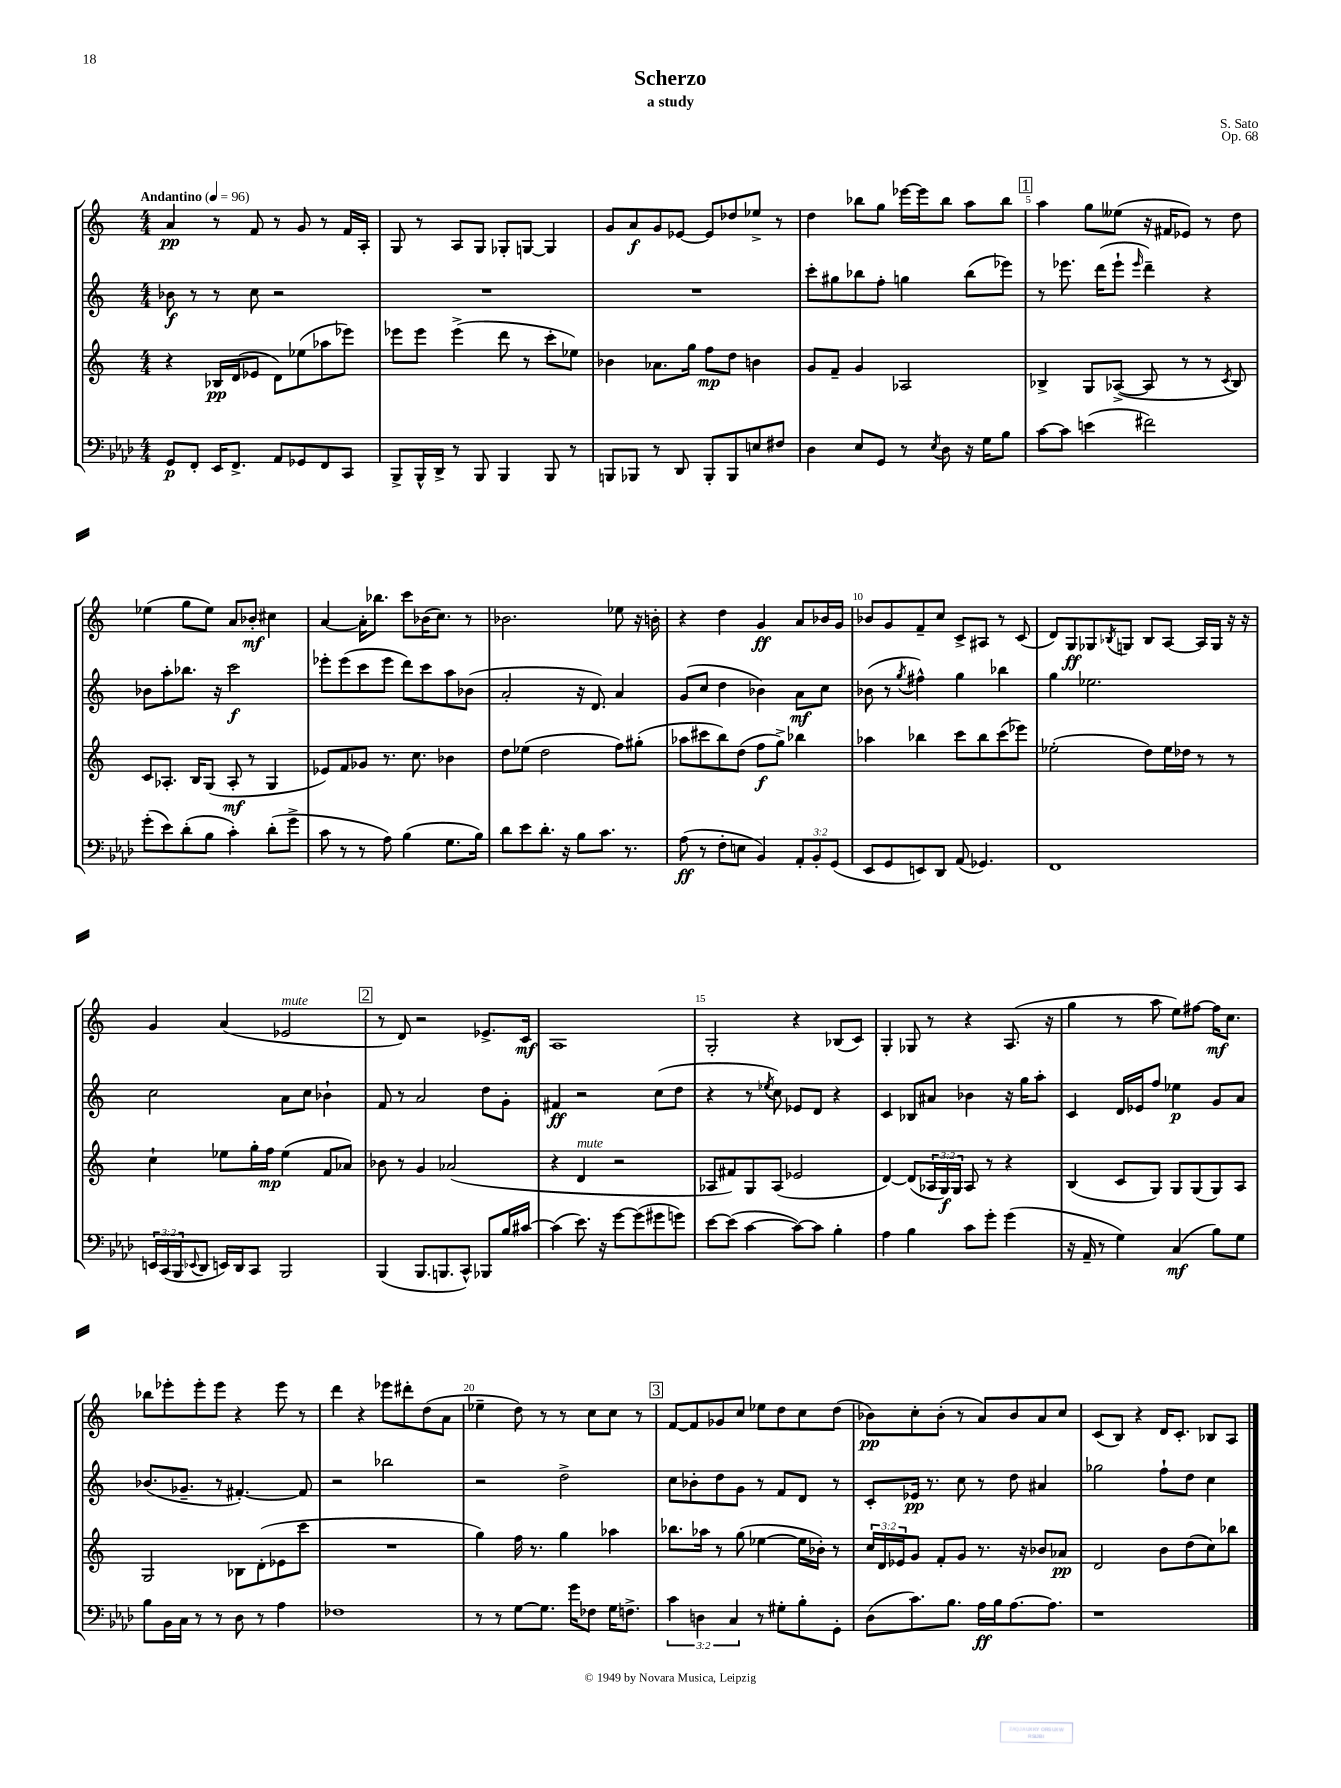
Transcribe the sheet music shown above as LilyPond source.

\header { title = "Scherzo" composer = "S. Sato" subtitle = "a study" opus = "Op. 68" }
<<
\new StaffGroup <<
\new Staff = "s0" {
    \clef treble \key c \major \numericTimeSignature \time 4/4 \tempo "Andantino" 4 = 96
    a'4\pp r8 f'8 r8 g'8 r8 f'16 a16-. |
    g8 r8 a8 g8 ges8-. g8~ g4 |
    g'8 a'8\f g'8 ees'8~ ees'8 des''8 ees''8-> r8 |
    d''4 bes''8 g''8 ees'''16~ ees'''16 bes''8 a''8 bes''8 |
    \mark \markup { \box "1" } a''4 g''8 eeses''8( r16 fis'16 ees'8) r8 d''8 |
    ees''4( g''8 ees''8) a'8 bes'8-.\mf cis''4 |
    a'4~ a'16-. bes''8. c'''8 bes'16( c''8.) r8 |
    bes'2. ees''8 r16 b'16-. |
    r4 d''4 g'4\ff a'8 bes'16 g'16 |
    bes'8 g'8 f'8-- c''8 c'8-> ais8 r8 c'8( |
    d'8) g8\ff ges8 \acciaccatura { bes8 } g8 bes8 a8~ a16 g16 r16 r16 |
    g'4 a'4( ees'2^\markup { \italic "mute" } |
    \mark \markup { \box "2" } r8 d'8) r2 ees'8.-> c'16\mf |
    a1 |
    g2-. r4 bes8( c'8) |
    g4-. ges8 r8 r4 a8.( r16 |
    g''4 r8 a''8 e''8) fis''8~ fis''16\mf c''8. |
    bes''8 ees'''8-. ees'''8-. ees'''8 r4 ees'''8 r8 |
    d'''4 r4 ees'''8 dis'''8-. d''8( a'8 |
    ees''4-- d''8) r8 r8 c''8 c''8 r8 |
    \mark \markup { \box "3" } f'8~ f'8 ges'8 c''8 ees''8 d''8 c''8 d''8( |
    bes'8\pp) c''8-. bes'8-.( r8 a'8) bes'8 a'8 c''8 |
    c'8( b8) r4 d'16 c'8.-. bes8 a8 \bar "|." |
}
\new Staff = "s1" {
    \clef treble \key c \major \numericTimeSignature \time 4/4
    bes'8\f r8 r8 c''8 r2 |
    R1 |
    R1 |
    c'''8-. gis''8 bes''8 f''8-. g''4 bes''8( ees'''8) |
    \mark \markup { \box "1" } r8 ees'''8. d'''16( ees'''8-! \grace { ees'''16 } d'''4--) r4 |
    bes'8 a''8-. bes''8. r16 c'''2\f |
    ees'''8-. ees'''8( c'''8 ees'''8 d'''8) c'''8 a''8 bes'8( |
    a'2-. r16 d'8.) a'4 |
    g'8( c''8 d''4 bes'4) a'8\mf c''8 |
    bes'8( r8 \acciaccatura { g''8 } fis''4-^) g''4 bes''4 |
    g''4 ees''2. |
    c''2 a'8 c''8 bes'4-! |
    \mark \markup { \box "2" } f'8 r8 a'2 d''8 g'8-. |
    fis'4\ff r2 c''8( d''8 |
    r4 r8 \acciaccatura { ees''8 } c''8) ees'8 d'8 r4 |
    c'4 bes8 ais'8 bes'4 r16 g''16 a''8-. |
    c'4 d'16 ees'16 f''8 ees''4\p g'8 a'8 |
    bes'8.( ges'8.-- r8 fis'4.~-.) fis'8 |
    r2 bes''2 |
    r2 d''2-> |
    \mark \markup { \box "3" } c''8 bes'8-. d''8 g'8 r8 f'8 d'8 r8 |
    c'8-. ees'16\pp r8. c''8 r8 d''8 ais'4 |
    ges''2 f''8-! d''8 c''4 \bar "|." |
}
\new Staff = "s2" {
    \clef treble \key c \major \numericTimeSignature \time 4/4 \override Staff.TupletNumber.text = #tuplet-number::calc-fraction-text
    r4 bes16\pp d'16( ees'8 d'8) ees''8( aes''8 ees'''8) |
    ees'''8 ees'''8 ees'''4->( d'''8 r8 c'''8-. ees''8) |
    bes'4 aes'8. g''16 f''8\mp d''8 b'4 |
    g'8 f'8-- g'4 aes2 |
    \mark \markup { \box "1" } bes4-> g8 aes8~->( aes8 r8 r8 \acciaccatura { c'8 } bes8) |
    c'8 aes8.-. b16 g8( aes8-.\mf r8 g4 |
    ees'8) f'8 ges'8 r8. c''8. bes'4 |
    d''8 ees''8( d''2 f''8) gis''8-.( |
    aes''8 cis'''8 b''8) d''8( f''8\f g''8->) bes''4 |
    aes''4 bes''4 c'''8 bes''8 c'''8( ees'''8) |
    ees''2-.( d''8) ees''16 des''16 r8 r8 |
    c''4-! ees''8 g''16-. f''16\mp ees''4( f'8 aes'8) |
    \mark \markup { \box "2" } bes'8 r8 g'4 aes'2( |
    r4 d'4^\markup { \italic "mute" } r2 |
    aes8 fis'8) g8 aes8( ees'2 |
    d'4~) d'8( \tuplet 3/2 { aes16 g16\f) g16 } aes8 r8 r4 |
    b4( c'8 g8) g8 g8( g8) a8 |
    g2 bes8 d'8-.( ees'8 c'''8 |
    R1 |
    g''4) f''16 r8. g''4 aes''4 |
    \mark \markup { \box "3" } bes''8. aes''16 r8 g''8( ees''4~ ees''16 bes'16-.) r8 |
    \tuplet 3/2 { c''16 d'16 ees'16 } g'8 f'8-. g'8 r8. r16 bes'8 aes'8\pp |
    d'2 b'8 d''8( c''8) bes''8 \bar "|." |
}
\new Staff = "s3" {
    \clef bass \key aes \major \numericTimeSignature \time 4/4 \override Staff.TupletNumber.text = #tuplet-number::calc-fraction-text
    g,8\p f,8-. ees,16 f,8.-> aes,8 ges,8 f,8 c,8 |
    bes,,8-> bes,,16-^ des,16-> r8 bes,,8 bes,,4 bes,,8 r8 |
    b,,8 bes,,8 r8 des,8 bes,,8-. bes,,8 e8 fis8 |
    des4 ees8 g,8 r8 \acciaccatura { ees8 } des8 r16 g16 bes8 |
    \mark \markup { \box "1" } c'8~ c'8 e'4( fis'2) |
    g'8-.( ees'8) des'8-.( bes8 c'4-.) des'8-.( g'8-> |
    c'8 r8 r8 aes8) bes4( g8. bes16) |
    des'8 ees'8 des'8.-. r16 bes8 c'8. r8. |
    aes8\ff( r8 f8-. e8 bes,4) \tuplet 3/2 { aes,8-. bes,8-. g,8( } |
    ees,8 g,8 e,8) des,8 aes,8( ges,4.) |
    f,1 |
    \tuplet 3/2 { e,16 c,16( bes,,16 } \appoggiatura { ees,8 } des,8 e,16) des,16 c,8 bes,,2 |
    \mark \markup { \box "2" } bes,,4( bes,,8. b,,8. c,8-^) bes,,8 bes16 cis'16~ |
    cis'4( ees'8.) r16 g'8~ g'8( gis'8 g'8) |
    ees'8~ ees'8( c'4~ c'8~) c'8 bes4-. |
    aes4 bes4 c'8 g'8-. g'4( |
    r16 aes,16-- r8 g4) c4\mf( bes8) g8 |
    bes8 bes,16 c16 r8 r8 des8 r8 aes4 |
    fes1 |
    r8 r8 g8~ g8. g'16 fes8 g16 f8.-> |
    \mark \markup { \box "3" } \tuplet 3/2 { c'4 d4 c4 } r8 gis8-. bes8-. g,8-. |
    des8( c'8.) bes8. aes16\ff bes16 aes8.~ aes8. |
    r1 \bar "|." |
}
>>
>>
\layout { \context { \Score \override BarNumber.break-visibility = ##(#f #t #t) barNumberVisibility = #(every-nth-bar-number-visible 5) } }
